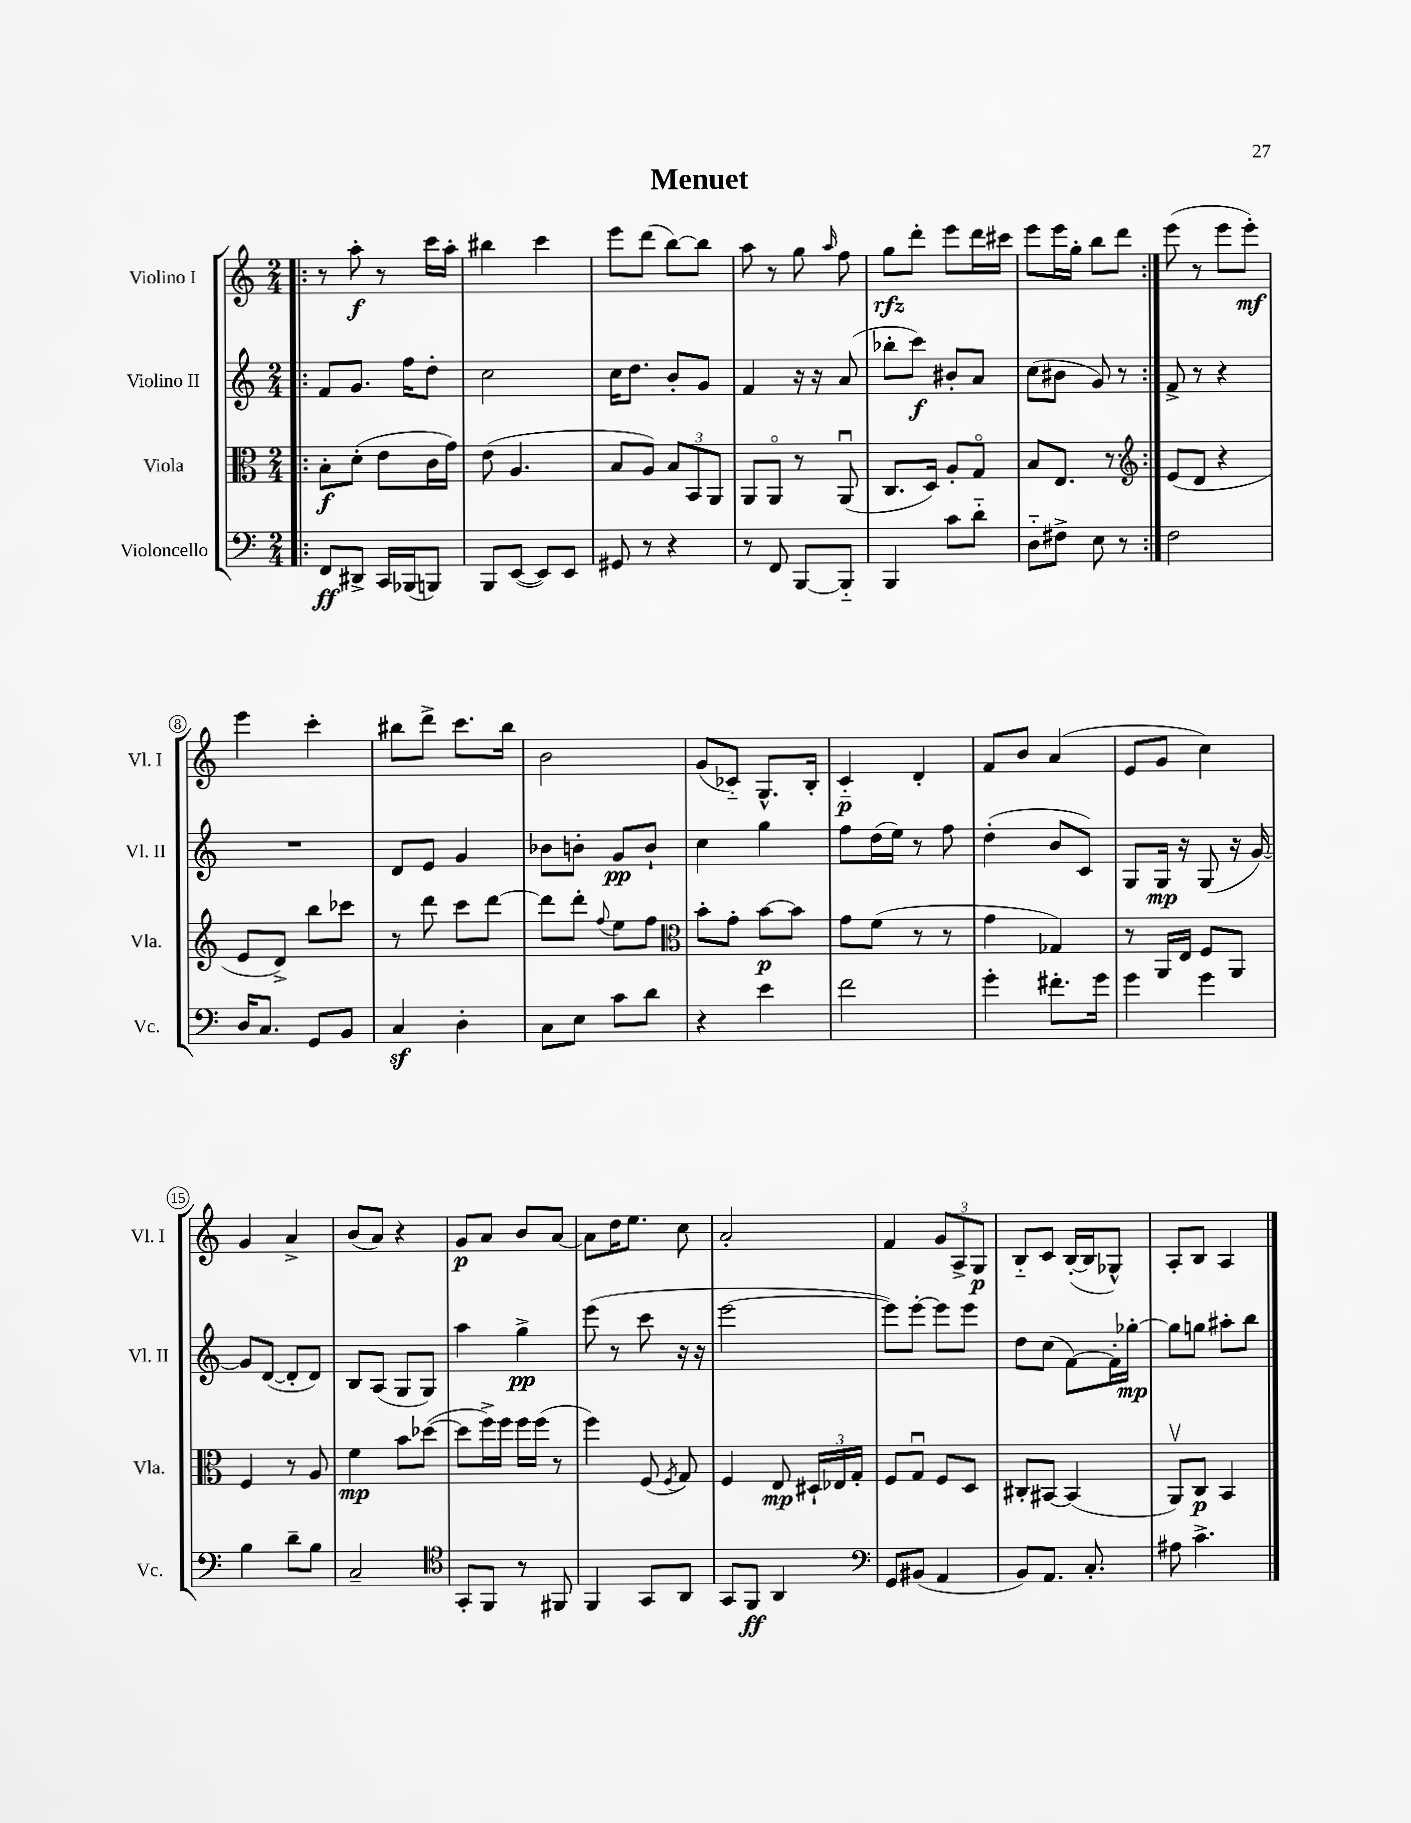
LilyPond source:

\header { title = "Menuet" }
<<
\new StaffGroup <<
\new Staff = "s0" \with { instrumentName = "Violino I" shortInstrumentName = "Vl. I" } {
    \clef treble \key c \major \numericTimeSignature \time 2/4
    \autoBeamOff \repeat volta 2 { \bar ".|:" r8 a''8-.\f r8 c'''16[ a''16]-. |
    bis''4 c'''4 |
    e'''8[ d'''8]( b''8[~) b''8] |
    a''8 r8 g''8 \grace { a''16 } f''8 |
    g''8[\rfz d'''8]-. e'''8[ d'''16 cis'''16] |
    e'''8[ e'''16 g''16]-. b''8[ d'''8] | }
    e'''8( r8 e'''8[ e'''8]-.\mf) |
    e'''4 c'''4-. |
    bis''8[ d'''8]-> c'''8.[ bis''16] |
    b'2 |
    g'8[( ces'8]-_) g8.[-^ b16]-. |
    c'4-_\p d'4-. |
    f'8[ b'8] a'4( |
    e'8[ g'8] c''4) |
    g'4 a'4-> |
    b'8[( a'8]) r4 |
    g'8[\p a'8] b'8[ a'8]~ |
    a'8[ d''16 e''8.] c''8 |
    a'2-. |
    f'4 \tuplet 3/2 { g'8[ a8-> g8]\p } |
    b8[-_ c'8] b16[~-.( b16 ges8]-^) |
    a8[-. b8] a4 \bar "|." |
}
\new Staff = "s1" \with { instrumentName = "Violino II" shortInstrumentName = "Vl. II" } {
    \clef treble \key c \major \numericTimeSignature \time 2/4
    \autoBeamOff \repeat volta 2 { \bar ".|:" f'8[ g'8.] f''16[ d''8]-. |
    c''2 |
    c''16[ d''8.] b'8[-. g'8] |
    f'4 r16 r16 a'8( |
    bes''8[-. c'''8]\f) bis'8[-. a'8] |
    c''8[( bis'8] g'8) r8 | }
    f'8-> r8 r4 |
    R2 |
    d'8[ e'8] g'4 |
    bes'8[ b'8]-. g'8[\pp b'8]-! |
    c''4 g''4 |
    f''8[ d''16( e''16]) r8 f''8 |
    d''4-.( b'8[ c'8]) |
    g8[ g16]\mp r16 g8( r16 g'16~) |
    g'8[ d'8]~( d'8[-. d'8]) |
    b8[ a8]( g8[ g8]) |
    a''4 g''4->\pp |
    e'''8( r8 c'''8 r16 r16 |
    e'''2~ |
    e'''8[) e'''8]~-. e'''8[ e'''8] |
    d''8[ c''8]( f'8[~) f'16-. ges''16]~-.\mp |
    ges''8[ g''8] ais''8[-. b''8] \bar "|." |
}
\new Staff = "s2" \with { instrumentName = "Viola" shortInstrumentName = "Vla." } {
    \clef alto \key c \major \numericTimeSignature \time 2/4
    \autoBeamOff \repeat volta 2 { \bar ".|:" b8[-.\f d'8]-.( e'8[ c'16 g'16]) |
    e'8( a4. |
    b8[ a8]) \tuplet 3/2 { b8[ b,8 a,8] } |
    a,8[ a,8]\flageolet r8 a,8\downbow( |
    c8.[ d16]) a8[-. g8]\flageolet |
    b8[ e8.] r8. | }
    \clef treble e'8[( d'8] r4 |
    e'8[ d'8]->) b''8[ ces'''8] |
    r8 d'''8 c'''8[ d'''8]~ |
    d'''8[ d'''8]-. \appoggiatura { f''8 } e''8[ f''8] |
    \clef alto b'8[-. g'8]-. b'8[~\p b'8] |
    g'8[ f'8]( r8 r8 |
    g'4 ges4) |
    r8 a,16[ e16] f8[ a,8] |
    f4 r8 a8 |
    f'4\mp b'8[ des''8]~( |
    des''8[ f''16->) f''16] f''16[ f''16]( r8 |
    f''4) f8( \acciaccatura { f8 } g8) |
    f4 e8\mp \tuplet 3/2 { dis16[-! ees16 g16]-. } |
    f8[ g8]\downbow f8[ d8] |
    cis8[-. bis,8]~ bis,4( |
    a,8[\upbow) c8]\p b,4 \bar "|." |
}
\new Staff = "s3" \with { instrumentName = "Violoncello" shortInstrumentName = "Vc." } {
    \clef bass \key c \major \numericTimeSignature \time 2/4
    \autoBeamOff \repeat volta 2 { \bar ".|:" f,8[\ff dis,8]-> c,16[ bes,,16( b,,8]) |
    b,,8[ e,8]~( e,8[) e,8] |
    gis,8 r8 r4 |
    r8 f,8 b,,8[~ b,,8]-_ |
    b,,4 c'8[ d'8]-_ |
    d8[-_ fis8]-> e8 r8 | }
    f2 |
    d16[ c8.] g,8[ b,8] |
    c4\sf d4-. |
    c8[ e8] c'8[ d'8] |
    r4 e'4 |
    f'2 |
    g'4-. fis'8.[-. g'16] |
    g'4 g'4 |
    b4 d'8[-- b8] |
    c2-- |
    \clef tenor g,8[-. f,8] r8 fis,8 |
    f,4 g,8[ a,8] |
    g,8[ f,8]\ff a,4 |
    \clef bass g,8[ bis,8]( a,4 |
    b,8[) a,8.] c8.-. |
    ais8 c'4.-> \bar "|." |
}
>>
>>
\layout { \context { \Score \override BarNumber.stencil = #(make-stencil-circler 0.1 0.3 ly:text-interface::print) } }
